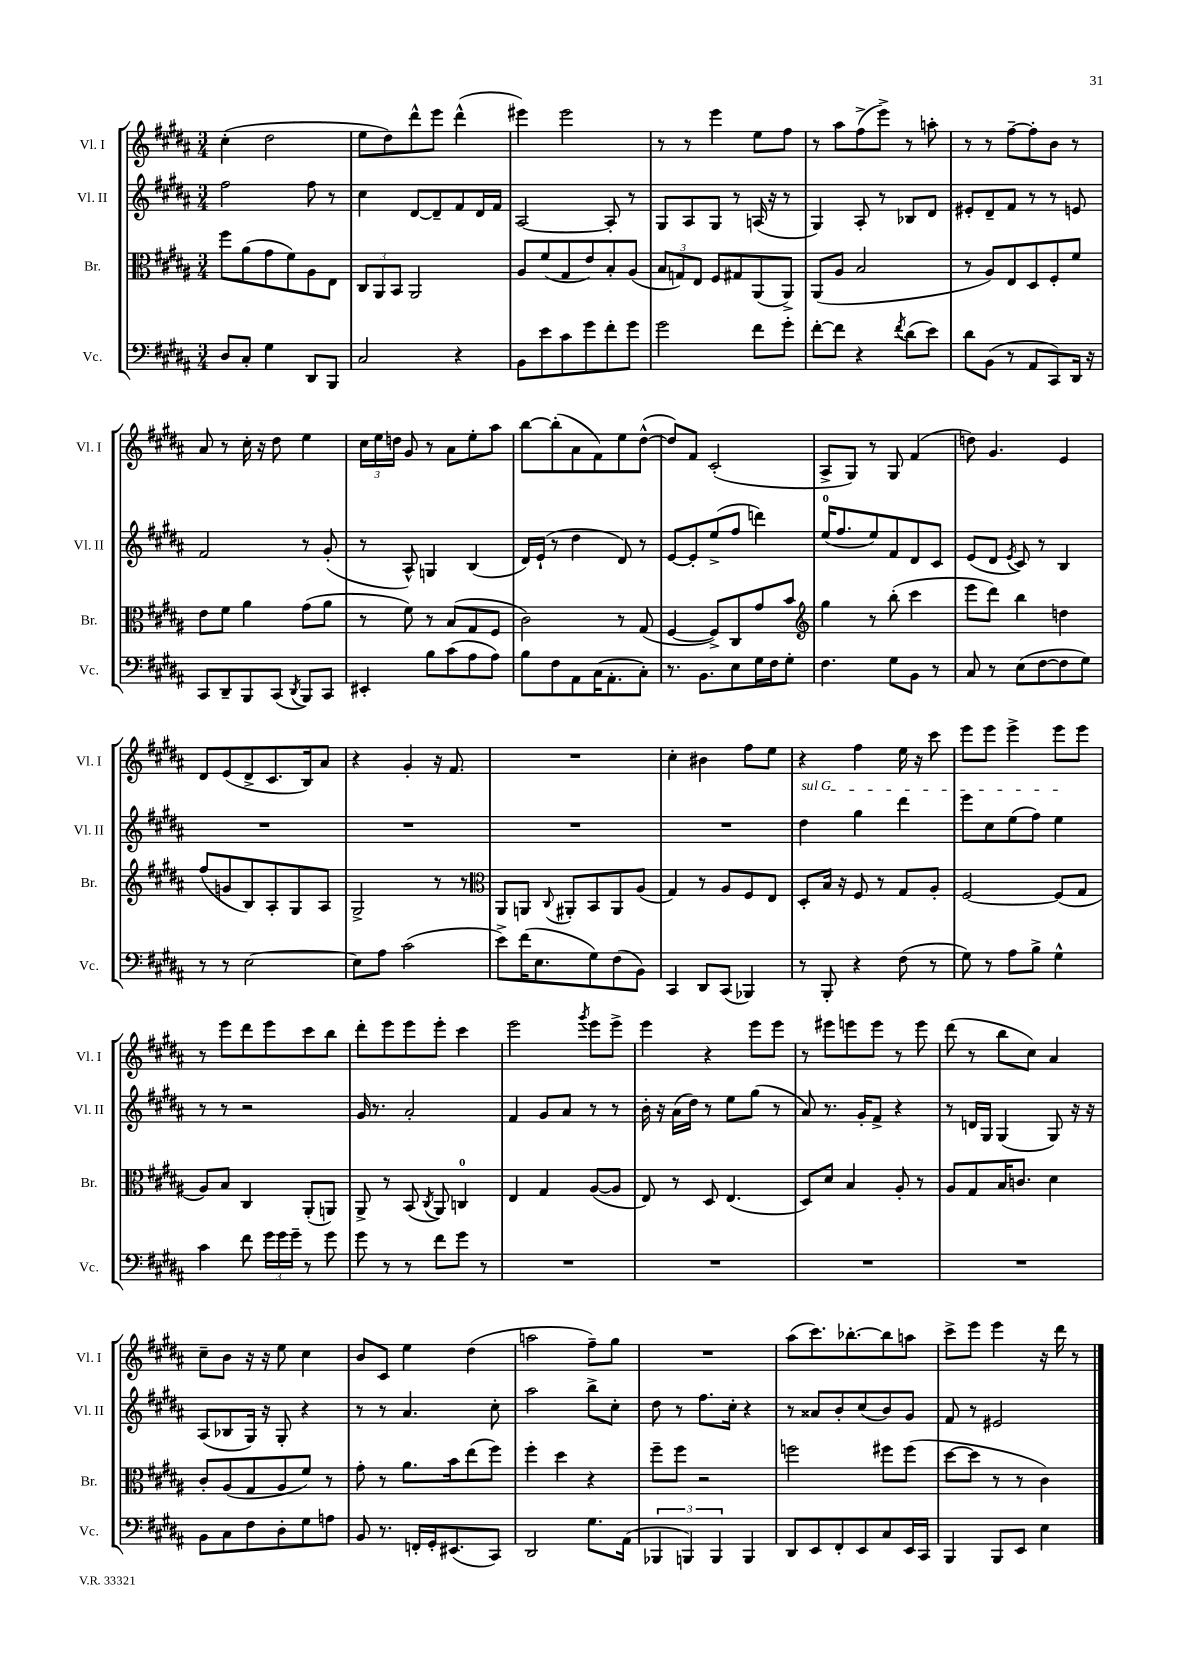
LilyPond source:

<<
\new StaffGroup <<
\new Staff = "s0" \with { instrumentName = "Vl. I" shortInstrumentName = "Vl. I" } {
    \clef treble \key b \major \numericTimeSignature \time 3/4
    \autoBeamOff cis''4-.( dis''2 |
    e''8[ dis''8) dis'''8-^ e'''8] dis'''4-^( |
    eis'''4) eis'''2 |
    r8 r8 e'''4 e''8[ fis''8] |
    r8 ais''8[ fis''8->( e'''8]->) r8 a''8-. |
    r8 r8 fis''8[~-- fis''8-. b'8] r8 |
    ais'8 r8 cis''16-. r16 dis''8 e''4 |
    \tuplet 3/2 { cis''16[ e''16 d''16] } gis'8 r8 ais'8[ e''8-. ais''8] |
    b''8[~ b''8-.( ais'8 fis'8) e''8 dis''8]~-^( |
    dis''8[) fis'8] cis'2-.( |
    ais8[-> gis8]) r8 gis8 fis'4( |
    d''8) gis'4. e'4 |
    dis'8[ e'8( dis'8-> cis'8. b16) ais'8] |
    r4 gis'4-. r16 fis'8. |
    R2. |
    cis''4-. bis'4 fis''8[ e''8] |
    r4 fis''4 e''16 r16 cis'''8 |
    e'''8[ e'''8] e'''4-> e'''8[ e'''8] |
    r8 e'''8[ dis'''8 e'''8 cis'''8 b''8] |
    dis'''8[-. e'''8 e'''8 e'''8]-. cis'''4 |
    e'''2 \acciaccatura { gis'''8 } e'''8[ e'''8]-> |
    e'''4 r4 e'''8[ e'''8] |
    r8 eis'''8[ e'''8 e'''8] r8 e'''8 |
    dis'''8( r8 b''8[ cis''8]) ais'4 |
    cis''8[-- b'8] r16 r16 e''8 cis''4 |
    b'8[ cis'8] e''4 dis''4( |
    a''2 fis''8[--) gis''8] |
    R2. |
    ais''8[( cis'''8.) bes''8.~-. bes''8 a''8] |
    cis'''8[-> e'''8] e'''4 r16 dis'''16 r8 \bar "|." |
}
\new Staff = "s1" \with { instrumentName = "Vl. II" shortInstrumentName = "Vl. II" } {
    \clef treble \key b \major \numericTimeSignature \time 3/4
    \autoBeamOff fis''2 fis''8 r8 |
    cis''4 dis'8[~ dis'8-- fis'8 dis'16 fis'16] |
    ais2~ ais8-. r8 |
    gis8[ ais8 gis8] r8 a16( r16 r8 |
    gis4) ais8-. r8 bes8[ dis'8] |
    eis'8[-. dis'8-- fis'8] r8 r8 e'8 |
    fis'2 r8 gis'8-.( |
    r8 ais8-^) g4 b4( |
    dis'16[) e'16]-!( r8 dis''4 dis'8) r8 |
    e'8[~ e'8-. e''8->( fis''8] d'''4) |
    e''16[-0( fis''8. e''8) fis'8 dis'8 cis'8] |
    e'8[( dis'8] \acciaccatura { e'8 } cis'8) r8 b4 |
    R2. |
    R2. |
    R2. |
    R2. |
    \once \override TextSpanner.bound-details.left.text = \markup { \italic "sul G" } dis''4\startTextSpan gis''4 dis'''4 |
    e'''8[ cis''8 e''8( fis''8]) e''4\stopTextSpan |
    r8 r8 r2 |
    gis'16 r8. ais'2-. |
    fis'4 gis'8[ ais'8] r8 r8 |
    b'16-. r16 ais'16[( dis''16]) r8 e''8[ gis''8]( r8 |
    ais'8) r8. gis'16[-. fis'8]-> r4 |
    r8 d'16[ gis16] gis4( gis8) r16 r16 |
    ais8[( bes8 gis16]) r16 gis8-. r4 |
    r8 r8 ais'4. cis''8-. |
    ais''2 b''8[-> cis''8]-. |
    dis''8 r8 fis''8.[ cis''16]-. r4 |
    r8 aisis'8[ b'8-. cis''8( b'8) gis'8] |
    fis'8 r8 eis'2 \bar "|." |
}
\new Staff = "s2" \with { instrumentName = "Br." shortInstrumentName = "Br." } {
    \clef alto \key b \major \numericTimeSignature \time 3/4
    \autoBeamOff fis''8[ ais'8( gis'8 fis'8) ais8 e8] |
    \tuplet 3/2 { cis8[ ais,8 b,8] } ais,2 |
    ais8[ fis'8( gis8 e'8) b8-. ais8]( |
    \tuplet 3/2 { b8[ g8) e8] } fis8[ gis8 ais,8( ais,8]->) |
    ais,8[( ais8] b2 |
    r8 ais8[) e8 dis8 fis8-. fis'8] |
    e'8[ fis'8] ais'4 gis'8[( ais'8] |
    r8 fis'8) r8 b8[( gis8 fis8] |
    cis'2) r8 gis8( |
    fis4~ fis8[->) cis8 gis'8 b'8] |
    \clef treble gis''4 r8 b''8-.( cis'''4 |
    e'''8[ dis'''8]) b''4 d''4 |
    fis''8[( g'8 b8) ais8-. gis8 ais8] |
    gis2-> r8 r8 |
    \clef alto ais,8[ a,8] \appoggiatura { cis8 } ais,8[-. b,8 ais,8 ais8]( |
    gis4) r8 ais8[ fis8 e8] |
    dis8[-. b16] r16 fis8 r8 gis8[ ais8]-. |
    fis2~ fis8[( gis8] |
    ais8[) b8] cis4 ais,8[-.( a,8]) |
    ais,8-> r8 b,8( \acciaccatura { cis8 } ais,8) c4-0 |
    e4 gis4 ais8[~( ais8] |
    e8) r8 dis8 e4.( |
    dis8[) dis'8] b4 ais8-. r8 |
    ais8[ gis8 b16 c'8.] dis'4 |
    cis'8[-. ais8( gis8 ais8 fis'8]) r8 |
    gis'8-. r8 ais'8.[ b'16 e''8( fis''8]) |
    fis''4-. dis''4 r4 |
    fis''8[-- fis''8] r2 |
    f''2 fis''8[ fis''8]( |
    dis''8[~ dis''8] r8 r8 cis'4) \bar "|." |
}
\new Staff = "s3" \with { instrumentName = "Vc." shortInstrumentName = "Vc." } {
    \clef bass \key b \major \numericTimeSignature \time 3/4
    \autoBeamOff dis8[ cis8]-. gis4 dis,8[ b,,8] |
    cis2 r4 |
    b,8[ e'8 cis'8 gis'8 fis'8-. gis'8] |
    gis'2 fis'8[ gis'8]-. |
    fis'8[~-. fis'8] r4 \acciaccatura { fis'8 } dis'8[( e'8]) |
    dis'8[ b,8]( r8 ais,8[ cis,8) dis,16] r16 |
    cis,8[ dis,8-- b,,8 cis,8]( \acciaccatura { dis,8 } b,,8[) cis,8] |
    eis,4-. b8[ cis'8( ais8 ais8]) |
    b8[ fis8 ais,8 cis16( ais,8.-. cis8]-.) |
    r8. b,8.[ e8 gis16 fis16 gis8]-. |
    fis4. gis8[ b,8] r8 |
    cis8 r8 e8[( fis8~ fis8 gis8]) |
    r8 r8 e2~ |
    e8[ ais8] cis'2( |
    e'8[->) fis'16( e8. gis8) fis8( b,8]) |
    cis,4 dis,8[ cis,8]( bes,,4) |
    r8 b,,8-. r4 fis8( r8 |
    gis8) r8 ais8[ b8]-> gis4-^ |
    cis'4 fis'8 \tuplet 3/2 { gis'16[ gis'16 gis'16]-- } r8 gis'8 |
    gis'8 r8 r8 fis'8[ gis'8] r8 |
    R2. |
    R2. |
    R2. |
    R2. |
    b,8[ cis8 fis8 dis8-. gis8 a8] |
    b,8 r8. f,16[-. gis,16-. eis,8.( cis,8]) |
    dis,2 gis8.[ ais,16]( |
    \tuplet 3/2 { bes,,4 b,,4) b,,4 } b,,4 |
    dis,8[ e,8 fis,8-. e,8 cis8 e,16 cis,16] |
    b,,4 b,,8[ e,8] e4 \bar "|." |
}
>>
>>
\layout { \context { \Score \remove "Bar_number_engraver" } }
